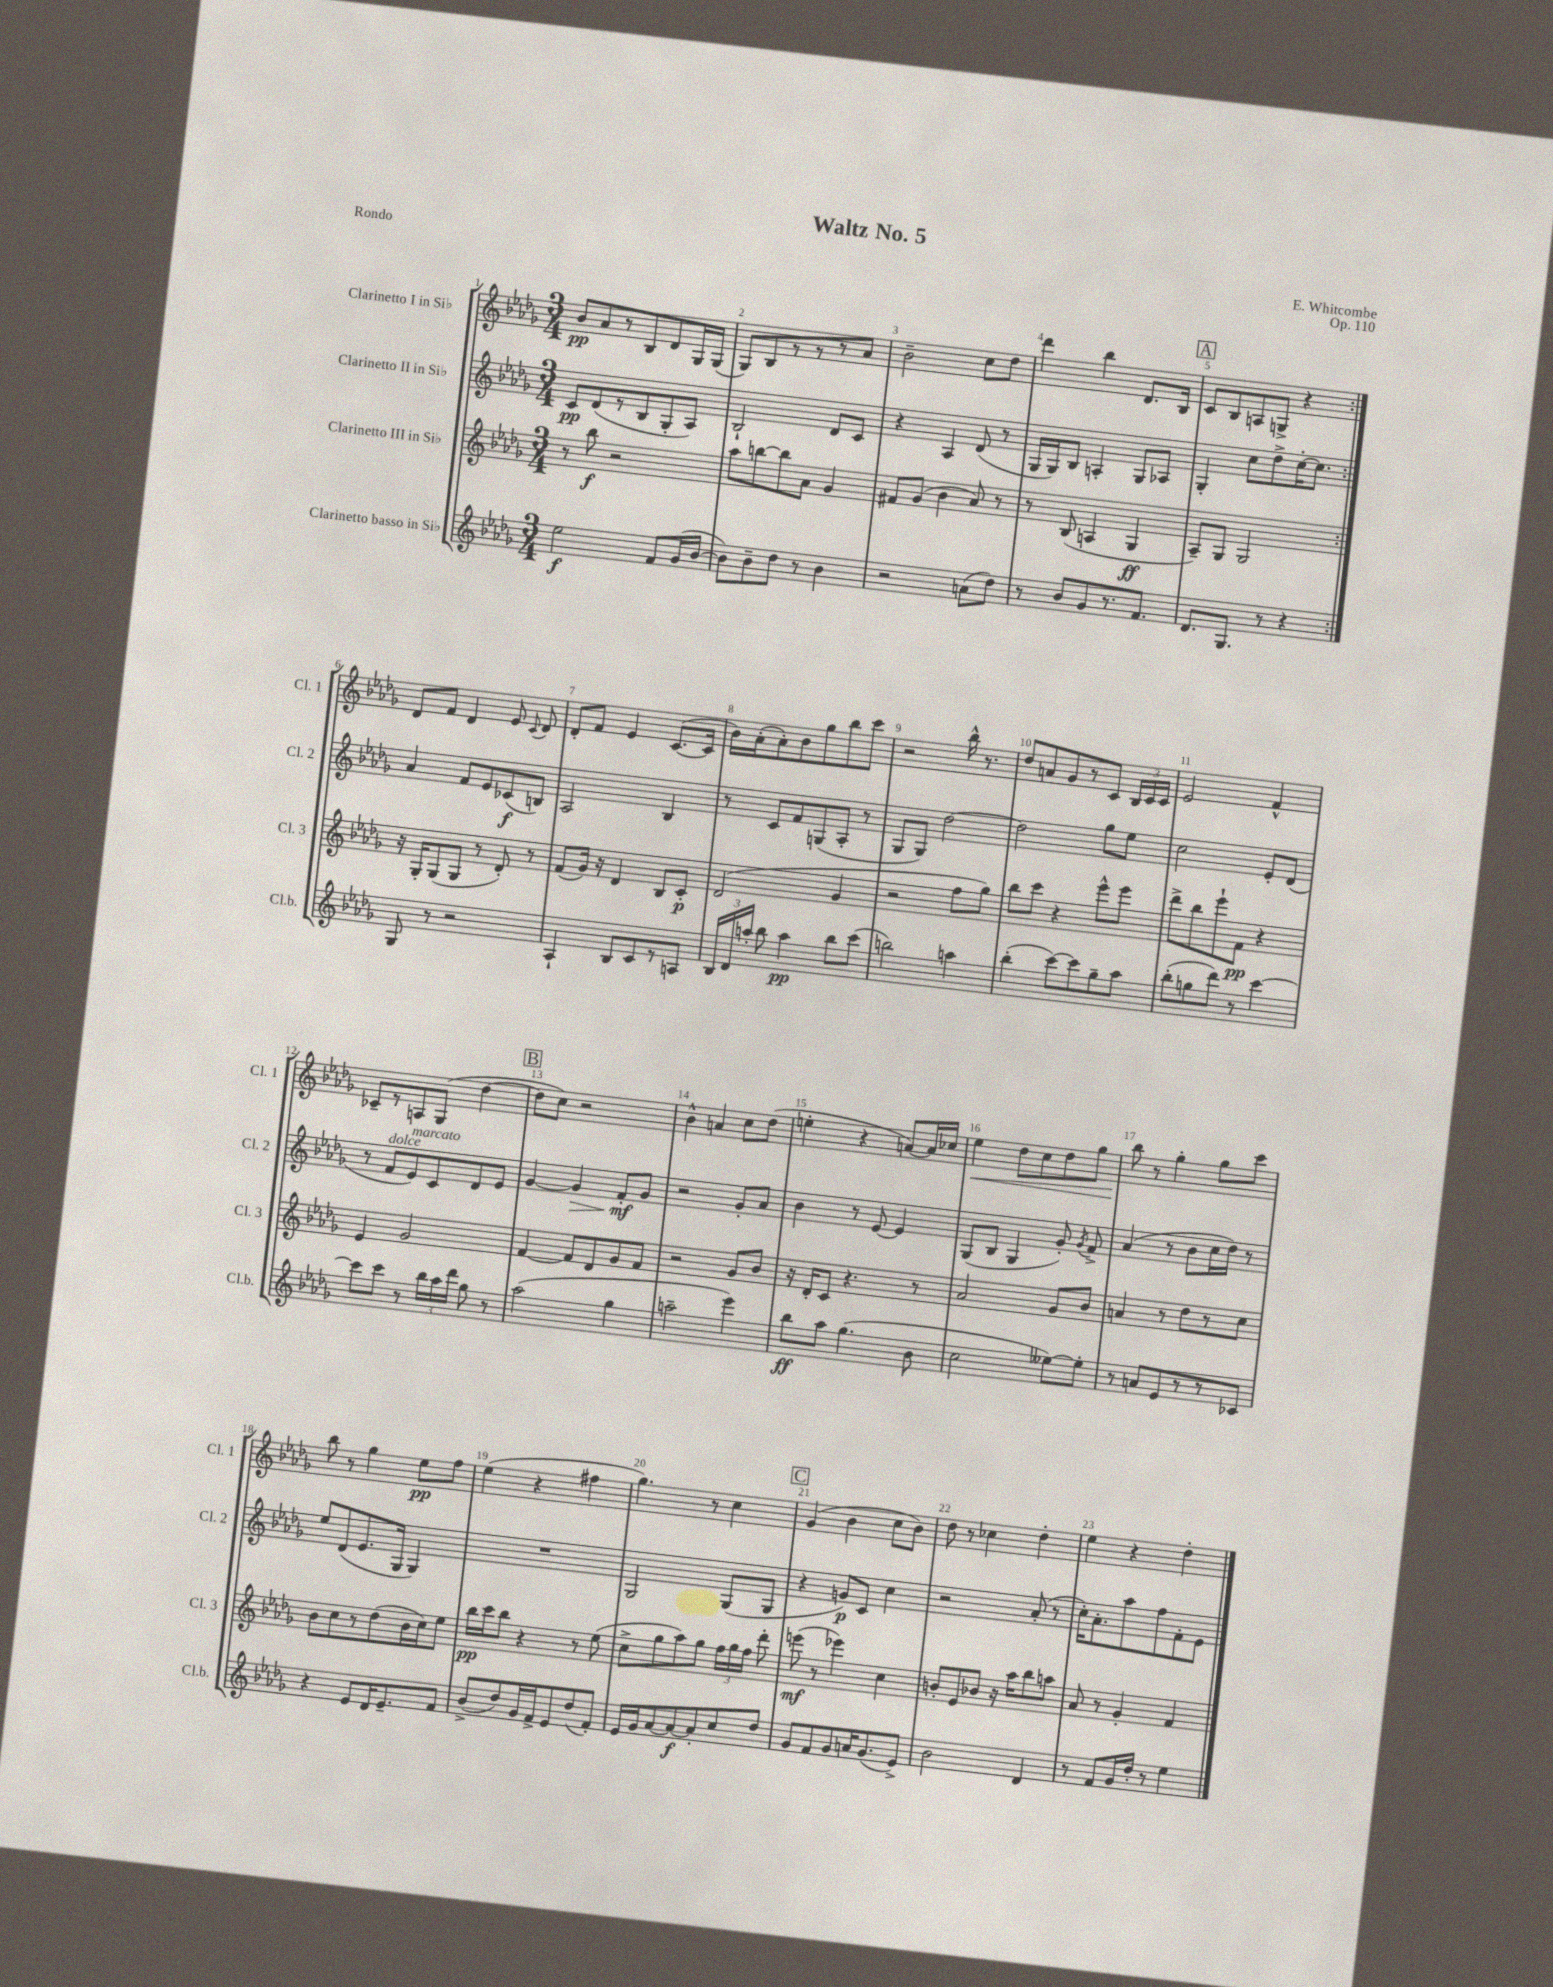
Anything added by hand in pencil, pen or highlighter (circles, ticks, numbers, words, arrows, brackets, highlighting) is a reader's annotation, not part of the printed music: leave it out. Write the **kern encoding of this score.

**kern	**dynam	**kern	**dynam	**kern	**dynam	**kern	**dynam
*part4	*part4	*part3	*part3	*part2	*part2	*part1	*part1
*staff4	*staff4	*staff3	*staff3	*staff2	*staff2	*staff1	*staff1
*I"Clarinetto basso in Si♭	*	*I"Clarinetto III in Si♭	*	*I"Clarinetto II in Si♭	*	*I"Clarinetto I in Si♭	*
*I'Cl.b.	*	*I'Cl. 3	*	*I'Cl. 2	*	*I'Cl. 1	*
*clefG2	*	*clefG2	*	*clefG2	*	*clefG2	*
*k[b-e-a-d-g-]	*	*k[b-e-a-d-g-]	*	*k[b-e-a-d-g-]	*	*k[b-e-a-d-g-]	*
*M3/4	*	*M3/4	*	*M3/4	*	*M3/4	*
=1	=1	=1	=1	=1	=1	=1	=1
2ee-\	f	8r	.	8c/L	pp	8b-/L	pp
.	.	8bb-\	f	(8d-/	.	8a-/	.
.	.	2r	.	8r	.	8r	.
.	.	.	.	8B-/	.	8B-/	.
8f/L	.	.	.	8G-'/	.	8d-/	.
(16g-/L	.	.	.	8A-/J)	.	16G-/L	.
[16b-/JJ	.	.	.	.	.	(16G-/JJ	.
=2	=2	=2	=2	=2	=2	=2	=2
8b-\L])	.	8aa-\L	.	2B-`/	.	8G-/L)	.
8b-~\	.	[8bbn\	.	.	.	8B-/	.
8dd-\J	.	8bb\]	.	.	.	8r	.
8r	.	8a-\J	.	.	.	8r	.
4b-\	.	4g-/	.	8d-/L	.	8r	.
.	.	.	.	8c/J	.	8a-/J	.
=3	=3	=3	=3	=3	=3	=3	=3
2r	.	8f#X/L	.	4r	.	2b-~\	.
.	.	(8g-/J	.	.	.	.	.
.	.	4b-\	.	4A-/	.	.	.
(8an\L	.	8a-/)	.	(8d-/	.	8cc\L	.
8dd-\J)	.	8r	.	8r	.	8dd-\J	.
=4	=4	=4	=4	=4	=4	=4	=4
8r	.	8r	.	16G-/LL	.	4ddd-\	.
.	.	.	.	16G-/J)	.	.	.
8b-/L	.	(8B-/	.	8B-/J	.	.	.
8g-/	.	4An/	.	4An'/	.	4bb-\	.
8.r	.	.	.	.	.	.	.
.	.	4G-/	ff	8G-/L	.	8.d-/L	.
8.f/J	.	.	.	.	.	.	.
.	.	.	.	8A-X/J	.	.	.
.	.	.	.	.	.	16B-/Jk	.
!!LO:REH:place=s1:t=A
=5	=5	=5	=5	=5	=5	=5	=5
8.d-/L	.	8A-~/L)	.	4G-'/	.	8c/L	.
.	.	8G-/J	.	.	.	8B-/	.
8.G-/J	.	.	.	.	.	.	.
.	.	2G-/	.	8cc\L	.	8An/	.
8r	.	.	.	8dd-^\	.	8Gn^/J	.
4r	.	.	.	[16cc'\K	.	4r	.
.	.	.	.	8.cc\J]	.	.	.
!!LO:LB:g=z
=6:|!	=6:|!	=6:|!	=6:|!	=6:|!	=6:|!	=6:|!	=6:|!
8G-/	.	16r	.	4a-/	.	8d-/L	.
.	.	16G-'/KL	.	.	.	.	.
8r	.	(8G-/	.	.	.	8f/J	.
2r	.	8G-/J	.	8f/L	.	4d-/	.
.	.	8r	.	8e-/	.	.	.
.	.	8d-'/)	.	(8c-X/	f	8e-/	.
.	.	.	.	.	.	8qqc/	.
.	.	8r	.	8Bn/J)	.	8d-/	.
=7	=7	=7	=7	=7	=7	=7	=7
4A-`/	.	(8f/L	.	2A-/	.	8d-'/L	.
.	.	16g-/Jk)	.	.	.	8f/J	.
.	.	16r	.	.	.	.	.
8B-/L	.	4d-/	.	.	.	4e-/	.
8c/	.	.	.	.	.	.	.
8r	.	8B-/L	.	4B-/	.	([8.c/L	.
8An/J	.	8c'/J	p	.	.	.	.
.	.	.	.	.	.	16c/Jk]	.
=8	=8	=8	=8	=8	=8	=8	=8
24B-/LL	.	(2d-/	.	8r	.	16b-\LL)	.
24d-/	.	.	.	.	.	.	.
.	.	.	.	.	.	(16a-'\J	.
24aan'/JJ	.	.	.	.	.	.	.
8bb-\	.	.	.	8c/L	.	8a-'\)	.
4aa\	pp	.	.	8f/	.	8b-\	.
.	.	.	.	(8Gn/	.	8gg-\	.
8bb-\L	.	4g-/	.	8A-'/J	.	8bb-\	.
(8ccc\J	.	.	.	8r	.	8ccc\J	.
=9	=9	=9	=9	=9	=9	=9	=9
2bbn\)	.	2r	.	8G-/L	.	2r	.
.	.	.	.	8G-/J)	.	.	.
.	.	.	.	[2dd-\	.	.	.
4aan\	.	8ff\L	.	.	.	16bb-^^\	.
.	.	.	.	.	.	8.r	.
.	.	8gg-\J)	.	.	.	.	.
=10	=10	=10	=10	=10	=10	=10	=10
(4bb-'\	.	8bb-\L	.	2dd-\]	.	8dd-/L	.
.	.	8ccc\J	.	.	.	8an/	.
[8ccc\L)	.	4r	.	.	.	8g-/	.
8ccc\]	.	.	.	.	.	8r	.
8gg-~\	.	8eee-^^\L	.	8gg-\L	.	8c/J	.
8aa-\J	.	8eee-\J	.	8ee-\J	.	24B-/LL	.
.	.	.	.	.	.	24c/	.
.	.	.	.	.	.	24c/JJ	.
=11	=11	=11	=11	=11	=11	=11	=11
(8bb-'\L	.	8ddd-^\L	.	2cc\	.	2e-/	.
8ggn\	.	8bb-\	.	.	.	.	.
8ddd-\J)	.	8eee-`\	.	.	.	.	.
8r	.	8f\J	pp	.	.	.	.
[4ccc\	.	4r	.	8e-'/L	.	4f^^/	.
.	.	.	.	(8d-/J	.	.	.
!!LO:LB:g=z
=12	=12	=12	=12	=12	=12	=12	=12
8ccc\L]	.	4e-/	.	8r	.	8c-X~/L	.
!	!	!	!	!LO:TX:a:i:t=dolce	!	!	!
8ccc\J	.	.	.	8f/L	.	8r	.
!	!	!	!	!LO:TX:a:i:t=marcato	!	!	!
8r	.	2g-/	.	8e-/)	.	8An/	.
24bb-\LL	.	.	.	8c/	.	(8G-/J	.
24aa-\	.	.	.	.	.	.	.
24ddd-\JJ	.	.	.	.	.	.	.
8gg-\	.	.	.	8d-/	.	[4dd-\	.
8r	.	.	.	8e-/J	.	.	.
!!LO:REH:place=s1:t=B
=13	=13	=13	=13	=13	=13	=13	=13
(2aa-\	.	[4f/	.	[4g-/	.	8dd-\L]	.
.	.	.	.	.	.	8cc\J)	.
!	!	!	!	!	!LO:HP:b	!	!
.	.	8f/L]	.	4g-/]	>	2r	.
.	.	8d-/	.	.	.	.	.
4gg-\	.	8g-/	.	8f'/L	mf	.	.
.	.	8f/J	.	8g-/J	]	.	.
=14	=14	=14	=14	=14	=14	=14	=14
2aan~\	.	2r	.	2r	.	4b-^^\	.
.	.	.	.	.	.	4an/	.
4eee-\)	.	8g-/L	.	8g-'/L	.	8cc\L	.
.	.	8b-/J	.	8a-/J	.	(8dd-\J	.
=15	=15	=15	=15	=15	=15	=15	=15
8bb-\L	ff	16r	.	4b-\	.	4een'\	.
.	.	16d-'/KL	.	.	.	.	.
8aa-\J	.	8c/J	.	.	.	.	.
(4.gg-\	.	4.r	.	8r	.	4r	.
.	.	.	.	[8e-/	.	.	.
.	.	.	.	4e-/]	.	[8an/L)	.
8b-\	.	8r	.	.	.	16a/L]	.
.	.	.	.	.	.	16cc-X/JJ	.
=16	=16	=16	=16	=16	=16	=16	=16
!	!	!	!	!	!	!	!LO:HP:b
2cc\	.	2a-/	.	(8G-/L	.	4ee-\	<
.	.	.	.	8B-/J	.	.	.
.	.	.	.	4G-/	.	8dd-\L	.
.	.	.	.	.	.	8cc\	.
[8ee--X\L)	.	8g-/L	.	8g-'/)	.	8dd-\	.
.	.	.	.	8qg-/	.	.	.
8ee--'\J]	.	8b-/J	.	8f^/	.	8gg-\J	.
=17	=17	=17	=17	=17	=17	=17	=17
8r	.	4an/	.	(4a-/	.	8bb-\	.
8an/L	.	.	.	.	.	8r	[
8e-/	.	8r	.	8r	.	4gg-'\	.
8r	.	8dd-\L	.	8b-\L	.	.	.
8r	.	8r	.	16cc\L	.	8gg-\L	.
.	.	.	.	16dd-\JJ)	.	.	.
8c-X/J	.	8cc\J	.	8r	.	8ccc\J	.
!!LO:LB:g=z
=18	=18	=18	=18	=18	=18	=18	=18
4r	.	8b-\L	.	8ee-/L	.	8bb-\	.
.	.	8cc\	.	(8d-/	.	8r	.
8e-/L	.	8r	.	8.e-/	.	4gg-\	.
16d-/K	.	(8dd-\	.	.	.	.	.
8.e-~/	.	.	.	16G-/Jk	.	.	.
.	.	16b-\L	.	4G-/)	.	8ee-\L	pp
.	.	16cc\J)	.	.	.	.	.
8f/J	.	8ee-\J	.	.	.	8ff\J	.
=19	=19	=19	=19	=19	=19	=19	=19
(8b-^/L	.	16bb-\LL	pp	2.r	.	(4ee-\	.
.	.	16ccc\J	.	.	.	.	.
8dd-/)	.	8bb-\J	.	.	.	.	.
16g-/L	.	4r	.	.	.	4r	.
16f^/J	.	.	.	.	.	.	.
8e-/	.	.	.	.	.	.	.
(8dd-/	.	8r	.	.	.	4ff#X\	.
8f'/J)	.	(8ee-\	.	.	.	.	.
=20	=20	=20	=20	=20	=20	=20	=20
16e-/LL	.	8cc^\L	.	2G-/	.	4.gg-\)	.
16g-/J	.	.	.	.	.	.	.
[8a-/	.	8gg-\	.	.	.	.	.
8a-/_	f	8aa-\)	.	.	.	.	.
8a-'/]	.	8gg-\J	.	.	.	8r	.
8cc/	.	24ff\LL	.	(8G-/L	.	4cc\	.
.	.	24gg-\	.	.	.	.	.
.	.	24ff\JJ	.	.	.	.	.
8dd-/J	.	8ddd-'\	.	8G-/J	.	.	.
!!LO:REH:place=s1:t=C
=21	=21	=21	=21	=21	=21	=21	=21
8g-/L	.	(8eeen\	mf	4r	.	(4g-/	.
8f/	.	8r	.	.	.	.	.
8g-/	.	4eee-X\)	.	8gn/L)	p	4b-\	.
16an/K	.	.	.	8c/J	.	.	.
(8.g-/	.	.	.	.	.	.	.
.	.	4cc\	.	4cc\	.	8cc\L	.
8e-^/J)	.	.	.	.	.	8b-\J)	.
=22	=22	=22	=22	=22	=22	=22	=22
2b-\	.	8bn'/L	.	2r	.	8dd-\	.
.	.	8e-/	.	.	.	8r	.
.	.	8b-X/J	.	.	.	4cc-X\	.
.	.	16r	.	.	.	.	.
.	.	16aa-\KL	.	.	.	.	.
4d-/	.	8bb-\	.	(8a-'/	.	4dd-'\	.
.	.	8aan\J	.	8r	.	.	.
=23	=23	=23	=23	=23	=23	=23	=23
8r	.	8a-/	.	16cc'\KL)	.	4ee-\	.
.	.	.	.	8.a-'\	.	.	.
8f/L	.	8r	.	.	.	.	.
16g-/L	.	4g-'/	.	8aa-\	.	4r	.
16dd-'/JJ	.	.	.	.	.	.	.
8r	.	.	.	8ff\	.	.	.
4ee-\	.	4f/	.	8f'\	.	4dd-'\	.
.	.	.	.	8e-\J	.	.	.
==	==	==	==	==	==	==	==
*-	*-	*-	*-	*-	*-	*-	*-
